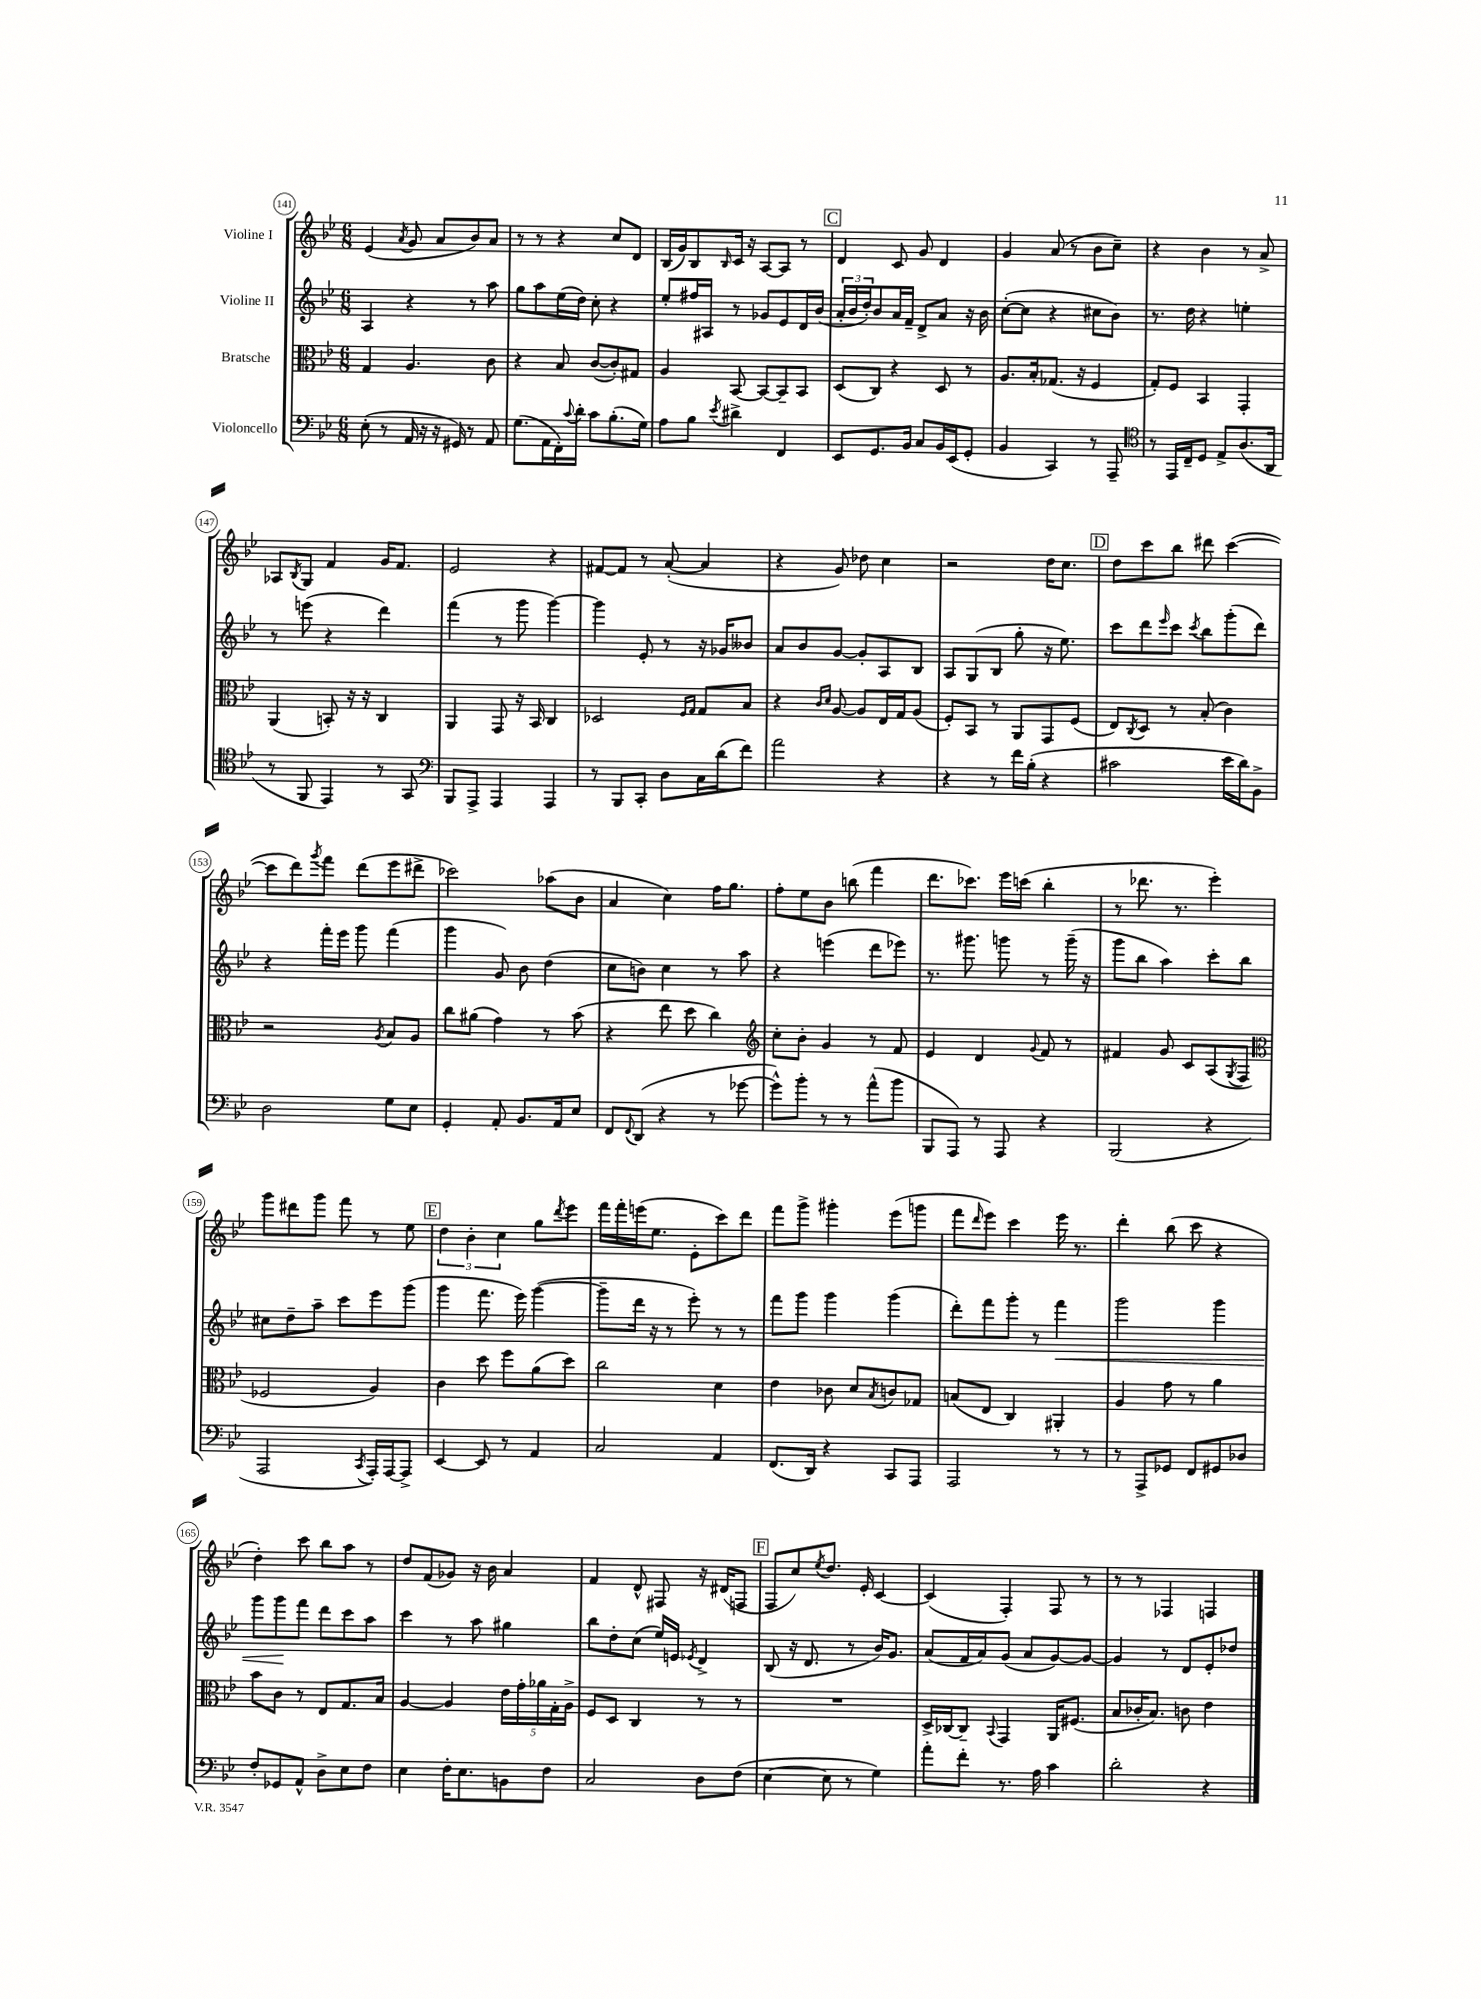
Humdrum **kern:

**kern	**kern	**kern	**dynam	**kern
*part4	*part3	*part2	*part2	*part1
*staff4	*staff3	*staff2	*staff2	*staff1
*I"Violoncello	*I"Bratsche	*I"Violine II	*	*I"Violine I
*clefF4	*clefC3	*clefG2	*	*clefG2
*k[b-e-]	*k[b-e-]	*k[b-e-]	*	*k[b-e-]
*M6/8	*M6/8	*M6/8	*	*M6/8
=141	=141	=141	=141	=141
(8E-'\	4G/	4A/	.	(4e-/
8r	.	.	.	.
.	.	.	.	8qa/
16AA/	4.A/	4r	.	8g/
16r	.	.	.	.
16r	.	.	.	8a/L
16GG#X/)	.	.	.	.
8r	.	8r	.	8b-/)
8AA/	8c\	8aa\	.	8a/J
=142	=142	=142	=142	=142
(8.G\L	4r	8gg\L	.	8r
.	.	8aa\	.	8r
16AA\L	.	.	.	.
16FF'\)	8B-/	(16ee-\L	.	4r
8qqc/	.	.	.	.
16d'\JJ	.	16dd\JJ)	.	.
8c\L	([8c/L	8cc'\	.	.
(8.B-'\	8c'/])	4r	.	8cc/L
.	8G#X/J	.	.	8d/J
16G\Jk)	.	.	.	.
=143	=143	=143	=143	=143
8A\L	4A/	8ee-'/L	.	(16B-/LL
.	.	.	.	16g/J)
8B-\J	.	16ff#X/L	.	8B-/
.	.	16A#X/JJ	.	.
8qe-/	.	.	.	16qqB-/
4d#X^\	[8BB-/	8r	.	16c/Jk
.	.	.	.	16r
.	8BB-/L_	8g-X/L	.	[8A/L
4FF/	8BB-~/]	8e-/	.	8A/J]
.	8BB-/J	16d/L	.	8r
.	.	(16b-/JJ	.	.
!!LO:REH:place=s1:t=C
=144	=144	=144	=144	=144
8EE-/L	(8D/L	24a'/LL	.	4d/
.	.	24b-/	.	.
.	.	24dd'/J)	.	.
8.GG/	8C/J)	8b-/	.	.
.	4r	16a/L	.	8c/
16BB-/Jk	.	16f~/JJ	.	.
8C/L	.	8d^/L	.	8g/
16BB-/L	8D/	8a/J	.	4d/
(16EE-/J	.	.	.	.
8GG'/J	8r	16r	.	.
.	.	16b-\	.	.
=145	=145	=145	=145	=145
4BB-/	8.A/L	([8cc'\L	.	4g/
.	.	8cc\J]	.	.
.	16B-'/k	.	.	.
4CC/)	(8.G-X/J	4r	.	(8a/
.	.	.	.	8r
.	16r	.	.	.
8r	4F/	8cc#X\L	.	8b-\L
8AAA~/	.	8b-\J)	.	8cc~\J)
=146	=146	=146	=146	=146
*clefC4	*	*	*	*
8r	8G'/L)	8.r	.	4r
16EE-/LL	8F/J	.	.	.
16C~/J	.	16dd\	.	.
8D/J	4BB-/	4r	.	4b-\
8E-^/L	.	.	.	.
(8.A/	4GG'/	4een'\	.	8r
.	.	.	.	8a^/
16AA/Jk	.	.	.	.
!!LO:LB:g=z
=147	=147	=147	=147	=147
8r	(4AA/	8r	.	8A-X/L
.	.	.	.	8qB-/
8FF/	.	(8eeen\	.	8G/J
4EE-/)	8BBn'/)	4r	.	4f/
.	16r	.	.	.
.	16r	.	.	.
8r	4C/	4ddd\)	.	16g/KL
.	.	.	.	8.f/J
8GG/	.	.	.	.
=148	=148	=148	=148	=148
*clefF4	*	*	*	*
8BBB-/L	4AA/	(4fff\	.	2e-/
8AAA^/J	.	.	.	.
4AAA/	8GG/	8r	.	.
.	16r	8ggg\	.	.
.	16BB-/	.	.	.
4AAA/	4C/	[4ggg\)	.	4r
=149	=149	=149	=149	=149
8r	2D-X/	4ggg\]	.	[8f#X/L
8BBB-/L	.	.	.	8f#/J]
8CC'/J	.	8e-'/	.	8r
8D\L	.	8r	.	([8a'/
.	16qqF/LL	.	.	.
.	16qqG/JJ	.	.	.
16C\L	8G/L	16r	.	4a/]
(16d\J	.	16g-X/KL	.	.
8f\J)	8B-/J	8b--X/J	.	.
=150	=150	=150	=150	=150
2a\	4r	8a/L	.	4r
.	.	8b-/	.	.
.	16qqc/LL	.	.	.
.	16qqd/JJ	.	.	.
.	[8A/	[8g/J	.	8g/)
.	8A/L]	8g'/L]	.	8dd-X\
4r	16E-/L	8A/	.	4cc\
.	16G/J	.	.	.
.	(8A/J	8B-/J	.	.
=151	=151	=151	=151	=151
4r	8F'/L)	8A/L	.	2r
.	8BB-/J	(8G/	.	.
8r	8r	8B-/J	.	.
16f\LL	8AA/L	8gg'\	.	.
(16B-'\JJ	.	.	.	.
4r	8GG/	16r	.	16dd\KL
.	.	8.ee-\)	.	8.cc\J
.	(8F/J	.	.	.
!!LO:REH:place=s1:t=D
=152	=152	=152	=152	=152
2c#X\	8E-/L)	8ccc\L	.	8dd\L
.	8qC/	.	.	.
.	8D/J	8ddd\	.	8ccc\
.	.	16qqeee-/	.	.
.	8r	8ccc\J	.	8bb-\J
.	.	8qccc/	.	.
.	(8B-'/	8bb-\L	.	8ddd#X\
16e-\LL	4c\)	(8ggg'\	.	([4ccc\
16d\J)	.	.	.	.
8BB-^\J	.	8ddd\J)	.	.
!!LO:LB:g=z
=153	=153	=153	=153	=153
2D\	2r	4r	.	8ccc\L]
.	.	.	.	8ddd\)
.	.	.	.	8qggg/
.	.	16fff'\LL	.	8fff\J
.	.	16eee-\JJ	.	.
.	.	8ggg\	.	(8ddd\L
.	8qA/	.	.	.
8G\L	8B-/L	(4fff\	.	8eee-\
8E-\J	8A/J	.	.	8ddd#X^\J
=154	=154	=154	=154	=154
4GG'/	8cc\L	4ggg\	.	2ccc-X\)
.	(8a#X\J	.	.	.
8AA'/	4g\)	8g/)	.	.
8.BB-/L	.	8b-\	.	.
.	8r	(4dd\	.	(8aa-X\L
16AA/k	.	.	.	.
8E-/J	(8b-\	.	.	8b-\J
=155	=155	=155	=155	=155
8FF/L	4r	8cc\L	.	4a/
8qqFF/	.	.	.	.
(8DD/J	.	8bn\J)	.	.
4r	8ee-\	4cc\	.	4cc\)
.	8dd\	.	.	.
8r	4cc\)	8r	.	16ff\KL
.	.	.	.	8.gg\J
[8g-X\	.	8aa\	.	.
=156	=156	=156	=156	=156
*	*clefG2	*	*	*
8g-^^\L])	8cc'\L	4r	.	8ff'\L
8b-'\J	8b-'\J	.	.	8ee-\
8r	4g/	(4eeen\	.	8b-\J
8r	.	.	.	(8bbn\
(8a^^\L	8r	8ddd\L	.	4fff\
8b-\J	8f/	8eee-X\J)	.	.
=157	=157	=157	=157	=157
8BBB-/L	4e-/	8.r	.	8.ddd\L
8AAA/J)	.	.	.	.
.	.	8.ggg#X\	.	8.ccc-X\J)
8r	4d/	.	.	.
8AAA/	.	8gggn\	.	16eee-\LL
.	.	.	.	(16cccn\JJ
.	8qqg/	.	.	.
4r	8f/	8r	.	4bb-'\
.	8r	(16ggg~\	.	.
.	.	16r	.	.
=158	=158	=158	=158	=158
(2BBB-/	4f#X/	8ggg\L	.	8r
.	.	8bb-\J	.	8.ddd-X\
.	8g/	4aa\)	.	.
.	.	.	.	8.r
.	8c/L	.	.	.
4r	(8A/	8ccc'\L	.	4eee-'\)
.	8qG/	.	.	.
.	8F/J	8bb-\J	.	.
!!LO:LB:g=z
=159	=159	=159	=159	=159
*	*clefC3	*	*	*
2AAA/	2F-X/	8cc#X\L	.	8ggg\L
.	.	8dd~\	.	8ddd#X\
.	.	8aa~\J	.	8ggg\J
.	.	8ccc\L	.	8fff\
8qCC/	.	.	.	.
16AAA'/LL)	4A/)	8eee-\	.	8r
[16AAA/J	.	.	.	.
8AAA^/J]	.	(8ggg\J	.	8ee-\
!!LO:REH:place=s1:t=E
=160	=160	=160	=160	=160
[4EE-/	4c\	4ggg\	.	6dd\
.	.	.	.	6b-'\
8EE-/]	8dd\	8.fff\	.	.
.	.	.	.	6cc\
8r	8ff\L	.	.	.
.	.	16eee-\)	.	.
4AA/	(8a\	([4ggg\	.	8gg\L
.	.	.	.	8qddd/
.	8dd\J)	.	.	8eee-\J
=161	=161	=161	=161	=161
2C/	2cc\	8ggg~\L]	.	16fff\LL
.	.	.	.	16fff'\
.	.	16ddd\Jk	.	(16eeen\J
.	.	16r	.	8.ee-\J
.	.	8r	.	.
.	.	8eee-'\)	.	8e-'\L
4AA/	4d\	8r	.	8ccc\)
.	.	8r	.	8ddd\J
=162	=162	=162	=162	=162
(8.FF/L	4e-\	8fff\L	.	8fff\L
.	.	8ggg\J	.	8ggg^\J
16DD/Jk)	.	.	.	.
4r	8c-X\	4ggg\	.	4ggg#X'\
.	8d/L	.	.	.
.	8qB-/	.	.	.
8CC/L	8cn/	(4ggg\	.	(8eee-\L
8AAA/J	8G-X/J	.	.	8gggn\J
=163	=163	=163	=163	=163
2AAA/	(8Bn/L	8ddd'\L)	.	8fff\L
.	.	.	.	16qqddd/
.	8E-/J	8fff\	.	8eee-\J)
.	4C/)	8ggg'\J	.	4ccc\
.	.	8r	.	.
!	!	!	!LO:HP:b	!
8r	4AA#X'/	4fff\	<	16eee-\
.	.	.	.	8.r
8r	.	.	.	.
=164	=164	=164	=164	=164
8r	4A/	2ggg\	.	4ddd'\
8AAA^/L	.	.	.	.
8GG-X/J	8g\	.	.	(8bb-\
8FF/L	8r	.	.	8ccc\
8GG#X/	4a\	4ggg\	.	4r
8D-X/J	.	.	.	.
!!LO:LB:g=z
=165	=165	=165	=165	=165
8F'/L	8b-\L	8ggg\L	.	4dd'\)
8GG-X/	8c\J	8ggg\	.	.
8AA^^/J	8r	8fff\J	[	8ccc\
8D^\L	8E-/L	8ddd\L	.	8bb-\L
8E-\	8.G/	8ccc\	.	8aa\J
8F\J	.	8aa\J	.	8r
.	16B-/Jk	.	.	.
=166	=166	=166	=166	=166
4E-\	[4A/	4ccc\	.	8dd/L
.	.	.	.	(8f/
16F'\KL	4A/]	8r	.	8g-X/J)
8.E-\	.	.	.	.
.	.	8aa\	.	16r
.	.	.	.	16b-\
8BBn\	20e-\LL	4gg#X\	.	4a/
.	20g'\	.	.	.
.	20a-X\	.	.	.
8F\J	.	.	.	.
.	20G'\	.	.	.
.	20A^\JJ	.	.	.
=167	=167	=167	=167	=167
2C/	8F/L	8bb-\L	.	4f/
.	8D/J	8dd'\	.	.
.	4C/	(8cc\J	.	8d^^/
.	.	16ee-/LL)	.	8F#X/
.	.	16en/JJ	.	.
.	.	8qe-X/	.	.
8D\L	8r	4d^/	.	16r
.	.	.	.	(16d#X/KL
(8F\J	8r	.	.	8Fn/J
!!LO:REH:place=s1:t=F
=168	=168	=168	=168	=168
[4E-\	2.r	(8B-/	.	8F/L
.	.	16r	.	8cc/)
.	.	8.d/	.	.
.	.	.	.	8qee-/
8E-\]	.	.	.	8.dd/J
8r	.	8r	.	.
.	.	.	.	16e-'/
4G\)	.	16b-/KL)	.	[4c/
.	.	8.g/J	.	.
=169	=169	=169	=169	=169
8a'\L	16D^/LL	(8a/L	.	(4c/]
.	[16C-X/J	.	.	.
8f'\J	8C-~/J]	16f/L	.	.
.	.	16a/J)	.	.
.	8qqBB-/	.	.	.
8.r	4GG/	(8g/J	.	4F'/)
.	.	8a/L	.	.
16A\	.	.	.	.
4c\	16AA/KL	[8g/)	.	8F/
.	(8.F#X/J	.	.	.
.	.	8g/J_	.	8r
=170	=170	=170	=170	=170
2d'\	8B-/L	4g/]	.	8r
.	16c-X'/K	.	.	8r
.	8.B-/J)	.	.	.
.	.	8r	.	4F-X/
.	8cn\	8d/L	.	.
4r	4e-\	8e-'/	.	4Fn/
.	.	8dd-X/J	.	.
==	==	==	==	==
*-	*-	*-	*-	*-
